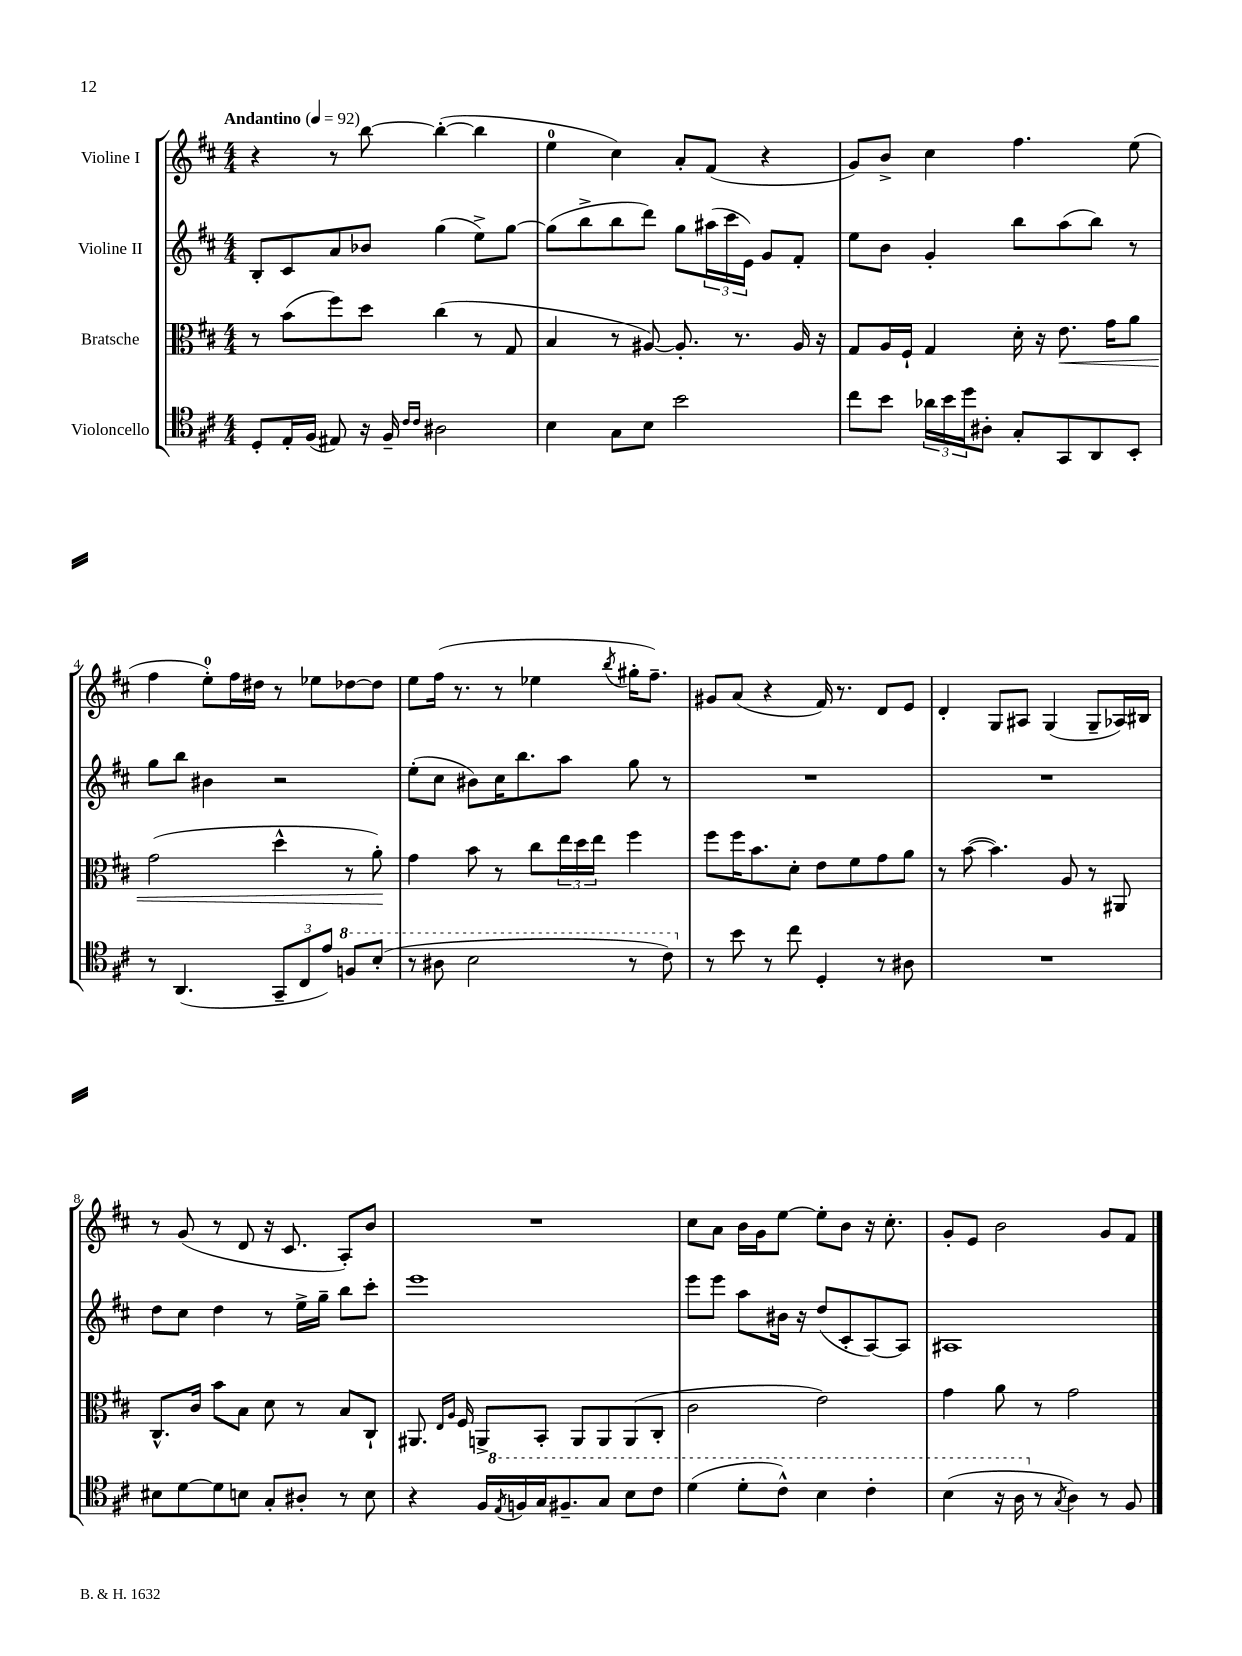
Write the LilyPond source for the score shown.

<<
\new StaffGroup <<
\new Staff = "s0" \with { instrumentName = "Violine I" } {
    \clef treble \key d \major \numericTimeSignature \time 4/4 \tempo "Andantino" 4 = 92
    r4 r8 b''8~ b''4~-.( b''4 |
    e''4-0 cis''4) a'8-. fis'8( r4 |
    g'8) b'8-> cis''4 fis''4. e''8( |
    fis''4 e''8-0-.) fis''16 dis''16 r8 ees''8 des''8~ des''8 |
    e''8 fis''16( r8. r8 ees''4 \acciaccatura { b''8 } gis''16-. fis''8.--) |
    gis'8 a'8( r4 fis'16) r8. d'8 e'8 |
    d'4-. g8 ais8 g4( g8-- aes16) bis16 |
    r8 g'8( r8 d'8 r16 cis'8. a8-.) b'8 |
    R1 |
    cis''8 a'8 b'16 g'16 e''8~ e''8-. b'8 r16 cis''8.-. |
    g'8-. e'8 b'2 g'8 fis'8 \bar "|." |
}
\new Staff = "s1" \with { instrumentName = "Violine II" } {
    \clef treble \key d \major \numericTimeSignature \time 4/4
    b8-. cis'8 a'8 bes'8 g''4( e''8->) g''8~ |
    g''8( b''8-> b''8 d'''8) g''8 \tuplet 3/2 { ais''16( cis'''16 e'16) } g'8 fis'8-. |
    e''8 b'8 g'4-. b''8 a''8( b''8) r8 |
    g''8 b''8 bis'4 r2 |
    e''8-.( cis''8 bis'8) cis''16 b''8. a''8 g''8 r8 |
    R1 |
    R1 |
    d''8 cis''8 d''4 r8 e''16-> g''16-- b''8 cis'''8-. |
    e'''1 |
    e'''8 e'''8 a''8 bis'16 r16 d''8( cis'8-. a8~) a8 |
    ais1 \bar "|." |
}
\new Staff = "s2" \with { instrumentName = "Bratsche" } {
    \clef alto \key d \major \numericTimeSignature \time 4/4
    r8 b'8( fis''8) d''8 cis''4( r8 g8 |
    b4 r8 ais8~) ais8.-. r8. ais16 r16 |
    g8 a16 fis16-! g4 d'16-. r16 e'8.\< g'16 a'8 |
    g'2( d''4-^ r8 a'8-.\!) |
    g'4 b'8 r8 cis''8 \tuplet 3/2 { e''16 d''16 e''16 } fis''4 |
    fis''8 fis''16 b'8. d'8-. e'8 fis'8 g'8 a'8 |
    r8 b'8~( b'4.) a8 r8 ais,8 |
    cis8.-^ cis'16 b'8 b8 d'8 r8 b8 cis8-! |
    ais,8. \grace { e16 a16 } fis16 a,8-> b,8-. a,8 a,8 a,8( cis8-. |
    cis'2 e'2) |
    g'4 a'8 r8 g'2 \bar "|." |
}
\new Staff = "s3" \with { instrumentName = "Violoncello" } {
    \clef tenor \key d \major \numericTimeSignature \time 4/4
    d8-. e16-. fis16( eis8) r16 fis16-- \grace { cis'16 cis'16 } ais2 |
    b4 g8 b8 b'2 |
    cis''8 b'8 \tuplet 3/2 { aes'16 b'16 d''16 } ais8-. g8-. g,8 a,8 b,8-. |
    r8 a,4.( \tuplet 3/2 { g,8-- cis8 e'8) } \ottava #1 f'8 b'8-.( |
    r8 ais'8 b'2 r8 cis''8) \ottava #0 |
    r8 b'8 r8 cis''8 d4-. r8 ais8 |
    R1 |
    bis8 d'8~ d'8 b8 g8-. ais8-. r8 b8 |
    r4 fis16 \ottava #1 \acciaccatura { e'8 } f'16 g'16 fis'8.-- g'8 b'8 cis''8 |
    d''4( d''8-. cis''8-^) b'4 cis''4-. |
    b'4( r16 a'16 \ottava #0 r8 \acciaccatura { g8 } a4) r8 fis8 \bar "|." |
}
>>
>>
